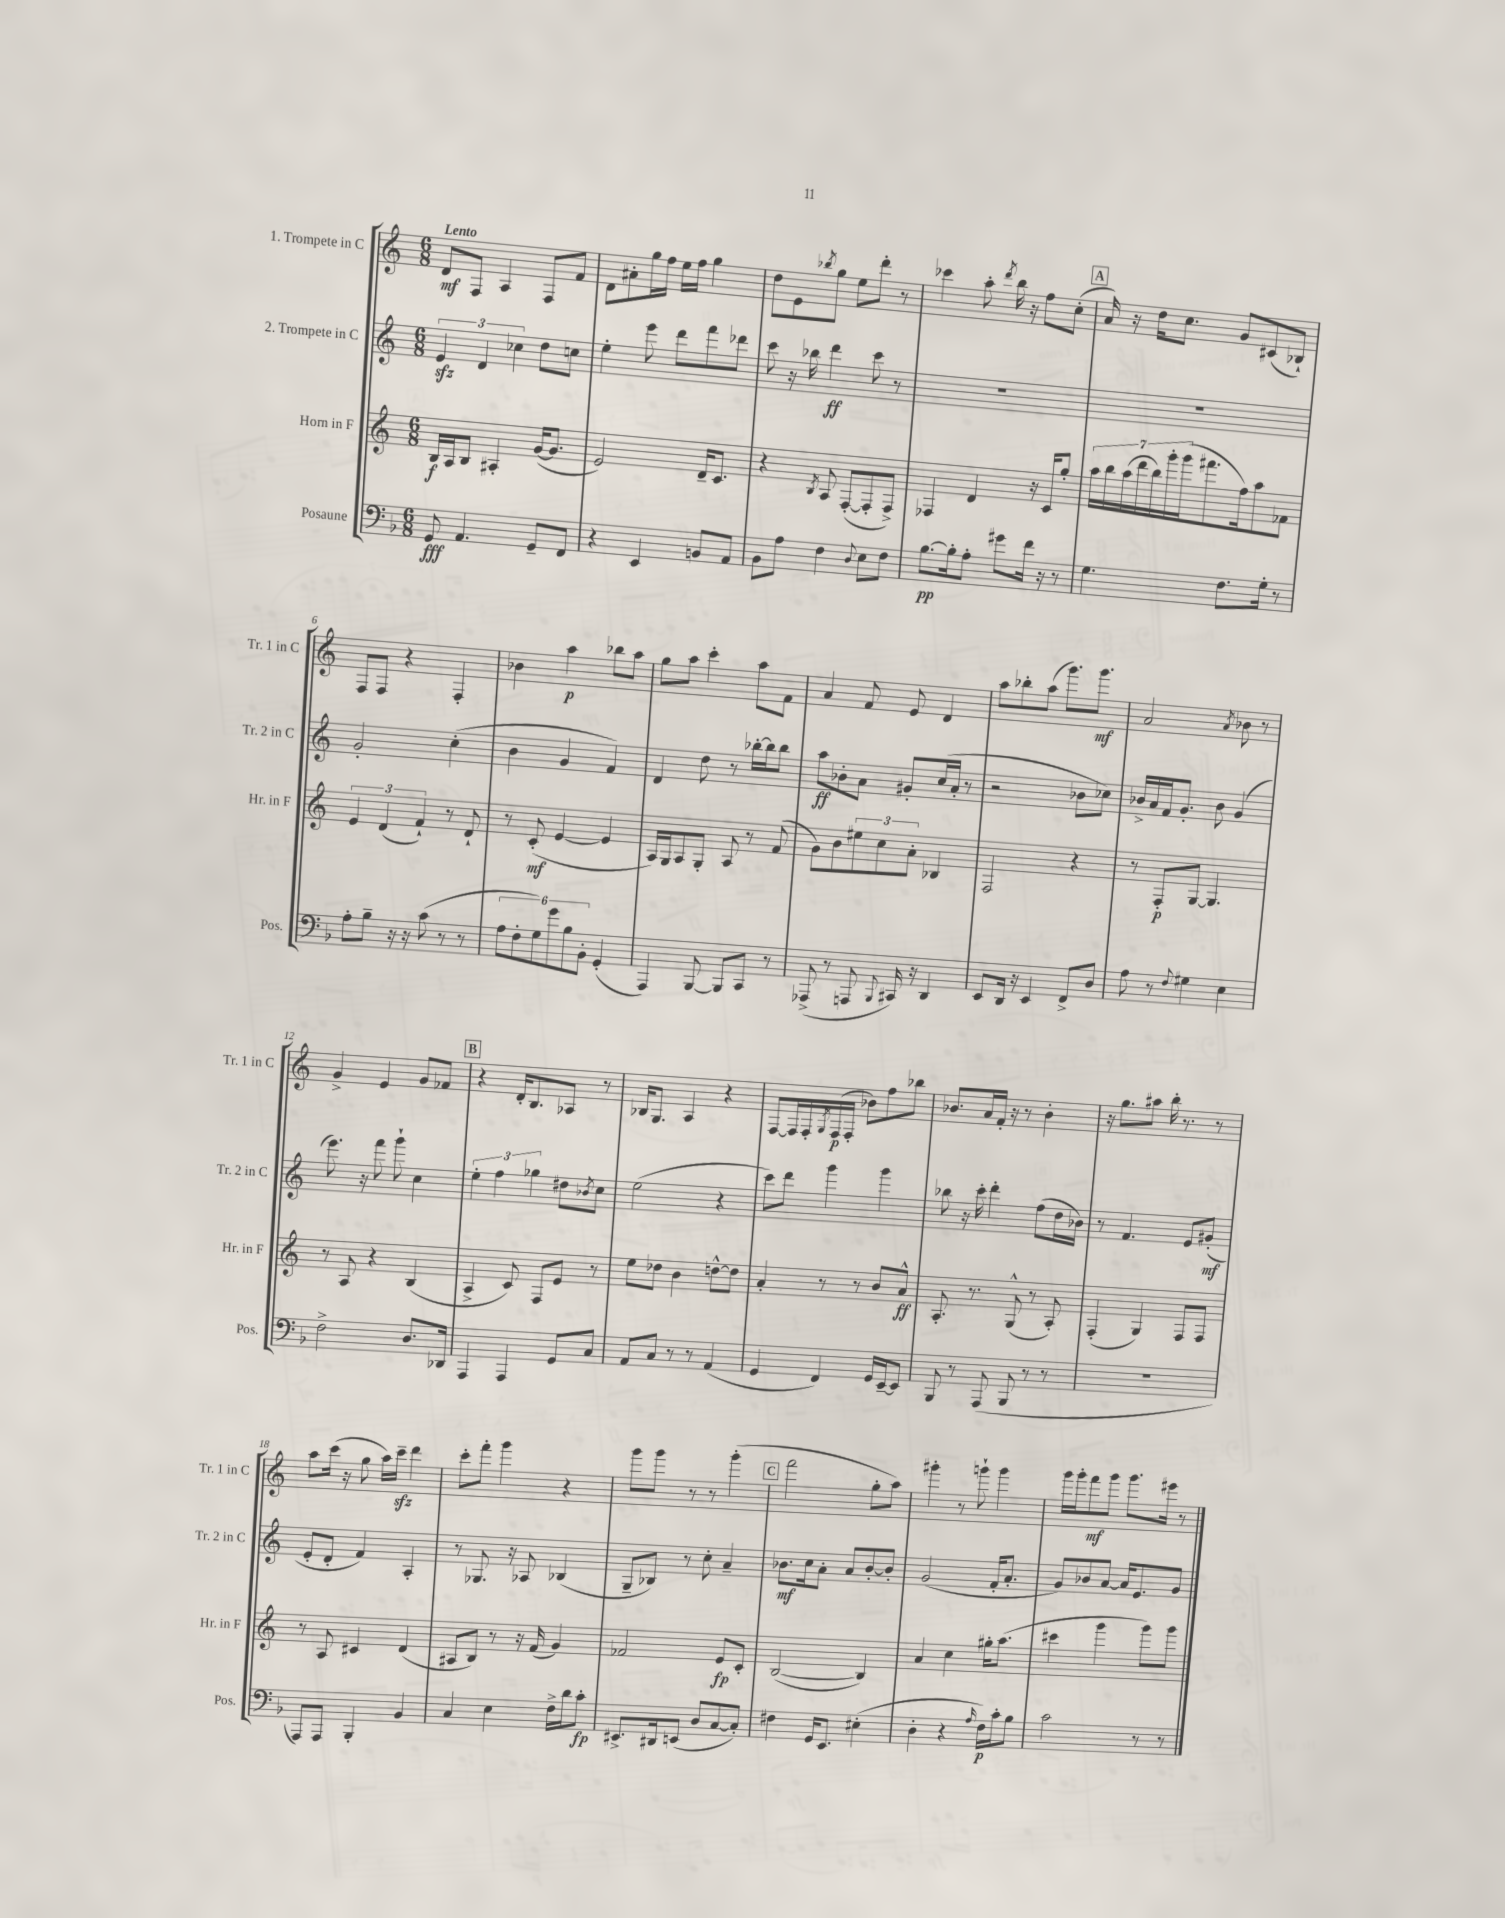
<<
\new StaffGroup <<
\new Staff = "s0" \with { instrumentName = "1. Trompete in C" shortInstrumentName = "Tr. 1 in C" } {
    \clef treble \key c \major \numericTimeSignature \time 6/8 \tempo "Lento"
    d'8\mf f8 a4 f8 f'8 |
    d'8 ais'8-. g''16 f''16 e''16 f''16 g''4 |
    d''8 e'8 \acciaccatura { bes''8 } g''8 e''8 d'''8-. r8 |
    ces'''4 a''8-. \acciaccatura { d'''8 } b''16 r16 f''8 c''8-.( |
    \mark \markup { \box "A" } a'16) r16 d''16 c''8. g'8 cis'8( bes8-!) |
    f8 f8 r4 f4-. |
    bes'4 a''4\p bes''8 a''8 |
    g''8 a''8 c'''4-. a''8 f'8 |
    a'4 f'8 e'8 d'4 |
    a''8 bes''8-. a''8( g'''8.) g'''8.\mf |
    a'2 \acciaccatura { a'8 } bes'8 r8 |
    g'4-> e'4 g'8 fes'8 |
    \mark \markup { \box "B" } r4 d'16-. b8. aes8 r8 |
    bes16 g8. a4 r4 |
    f8~ f16 f16-. \acciaccatura { g8 } f16\p( f16-. bes'8) f''8 bes''8 |
    bes'8. a'16 f'16-. r16 r8 bes'4-. |
    r16 g''8. ais''8 b''16-. r8. r8 |
    a''8 c'''16( r16 g''8 a''16) c'''16--\sfz d'''4 |
    c'''8-. f'''8-. g'''4 r4 |
    g'''8 g'''8 r8 r8 g'''4-.( |
    \mark \markup { \box "C" } f'''2 g''8-. a''8) |
    gis'''4-. r8 g'''8-! g'''4 |
    g'''16 g'''16-. f'''8\mf g'''8 g'''8. eis'''16 r8 \bar "|." |
}
\new Staff = "s1" \with { instrumentName = "2. Trompete in C" shortInstrumentName = "Tr. 2 in C" } {
    \clef treble \key c \major \numericTimeSignature \time 6/8
    \tuplet 3/2 { e'4\sfz d'4 ces''4 } d''8 c''8 |
    e''4-. e'''8 d'''8 f'''8 des'''8 |
    c'''8 r16 bes''16 d'''4\ff c'''8 r8 |
    R2. |
    \mark \markup { \box "A" } R2. |
    g'2-. c''4-.( |
    b'4 g'4 f'4) |
    d'4 d''8 r8 bes''16~-. bes''16 bes''8 |
    a''8\ff bes'8-. a'8 gis'8-. c''16( a'16-. r8 |
    r2 bes'8 ces''8) |
    bes'16-> a'16 f'16 g'8.-. bes'8 g'4( |
    e'''8.) r16 f'''8 g'''8-! c''4 |
    \mark \markup { \box "B" } \tuplet 3/2 { e''4-. f''4 ges''4 } dis''8 \acciaccatura { bes'8 } c''8 |
    e''2( r4 |
    c'''8) d'''8 g'''4 g'''4 |
    bes''8 r16 c'''16-. d'''4-. f''8( d''16 bes'16) |
    r8 f'4. e'8 gis'8-.\mf( |
    e'8-. d'8-. f'4) a4-. |
    r8 ges8. r16 aes8 bes4( |
    g8-- bes8) r8 c''8-. a'4-- |
    \mark \markup { \box "C" } bes'8.\mf c''16 a'8-. a'8 bes'8~-. bes'8-. |
    g'2( f'16-. a'8.-. |
    g'8) bes'8 a'8~ a'16 e'8. g'8 \bar "|." |
}
\new Staff = "s2" \with { instrumentName = "Horn in F" shortInstrumentName = "Hr. in F" } {
    \clef treble \key c \major \numericTimeSignature \time 6/8
    b16\f a16 b8 ais4-. g'16~( g'8. |
    e'2) d'16-- c'8. |
    r4 \acciaccatura { b8 } a8 f8~-.( f8-. f8->) |
    fes4 d'4 r16 c'16 g''8-. |
    \mark \markup { \box "A" } \tuplet 7/4 { a''16 b''16 a''16( d'''16 b''16) g'''16-. g'''16( } fis'''8. f''16) a''8 fes'8 |
    \tuplet 3/2 { e'4 d'4( f'4-!) } r8 d'8-! |
    r8 c'8-.\mf( e'4~ e'4 |
    a16) g16 a8 g8-. a8 r8 f'8( |
    g'8) b'8 \tuplet 3/2 { eis''8 c''8 a'8-. } bes4 |
    f2 r4 |
    r8 f8-.\p g8~ g4. |
    r8 a8 r4 b4( |
    \mark \markup { \box "B" } a4-> c'8) f8 e'8 r8 |
    e''8 des''8 b'4 d''8~-^ d''8 |
    a'4-. r8 r8 b'8 a'8-^\ff |
    a8.-. r8. g8-^( r8 a8-.) |
    f4-.( g4) f8 f8 |
    r8 a8 cis'4 d'4( |
    ais8 b8) r8 r16 f'16( g'4) |
    fes'2 e'8\fp c'8-. |
    \mark \markup { \box "C" } b2~( b4) |
    a'4 c''4 gis''16-. a''8.( |
    cis'''4 g'''4 g'''8) g'''8 \bar "|." |
}
\new Staff = "s3" \with { instrumentName = "Posaune" shortInstrumentName = "Pos." } {
    \clef bass \key f \major \numericTimeSignature \time 6/8
    g,8\fff a,4. g,8-- f,8 |
    r4 e,4 b,8 a,8 |
    bes,8 a8 f4 \appoggiatura { d8 } e8 f8 |
    bes8.~\pp bes16-. a8-. gis'8 f'16 r16 r8 |
    \mark \markup { \box "A" } g4. f8. g16-. r8 |
    a8-. bes8-- r16 r16 c'8( r8 r8 |
    \tuplet 6/4 { a8 f8-. g8) g'8 bes8 bes,8-. } g,4-.( |
    a,,4) bes,,8~ bes,,8 c,8 r8 |
    aes,,8->( r8 a,,8 \appoggiatura { bes,,8 } cis,16) r16 d,4 |
    e,8 d,16 r16 e,4 f,8-> d8 |
    a8 r8 \appoggiatura { f8 } gis4 e4 |
    f2-> d8. des,16 |
    \mark \markup { \box "B" } a,,4 a,,4 g,8 c8 |
    a,8 c8 r8 r8 a,4( |
    g,4 f,4) g,16 e,16~-- e,8 |
    bes,,8 r8 a,,8( bes,,8 r8 r8 |
    R2. |
    a,,8) a,,8 bes,,4-. bes,4 |
    c4 e4 f16-> d'16 c'8-.\fp |
    eis,8.-> dis,16 e,8( d8 c8~ c8-.) |
    \mark \markup { \box "C" } fis4 g,16 e,8. eis4-.( |
    d4-. r4 \grace { a16 } f16\p) c'16-. bes8 |
    c'2 r8 r8 \bar "|." |
}
>>
>>
